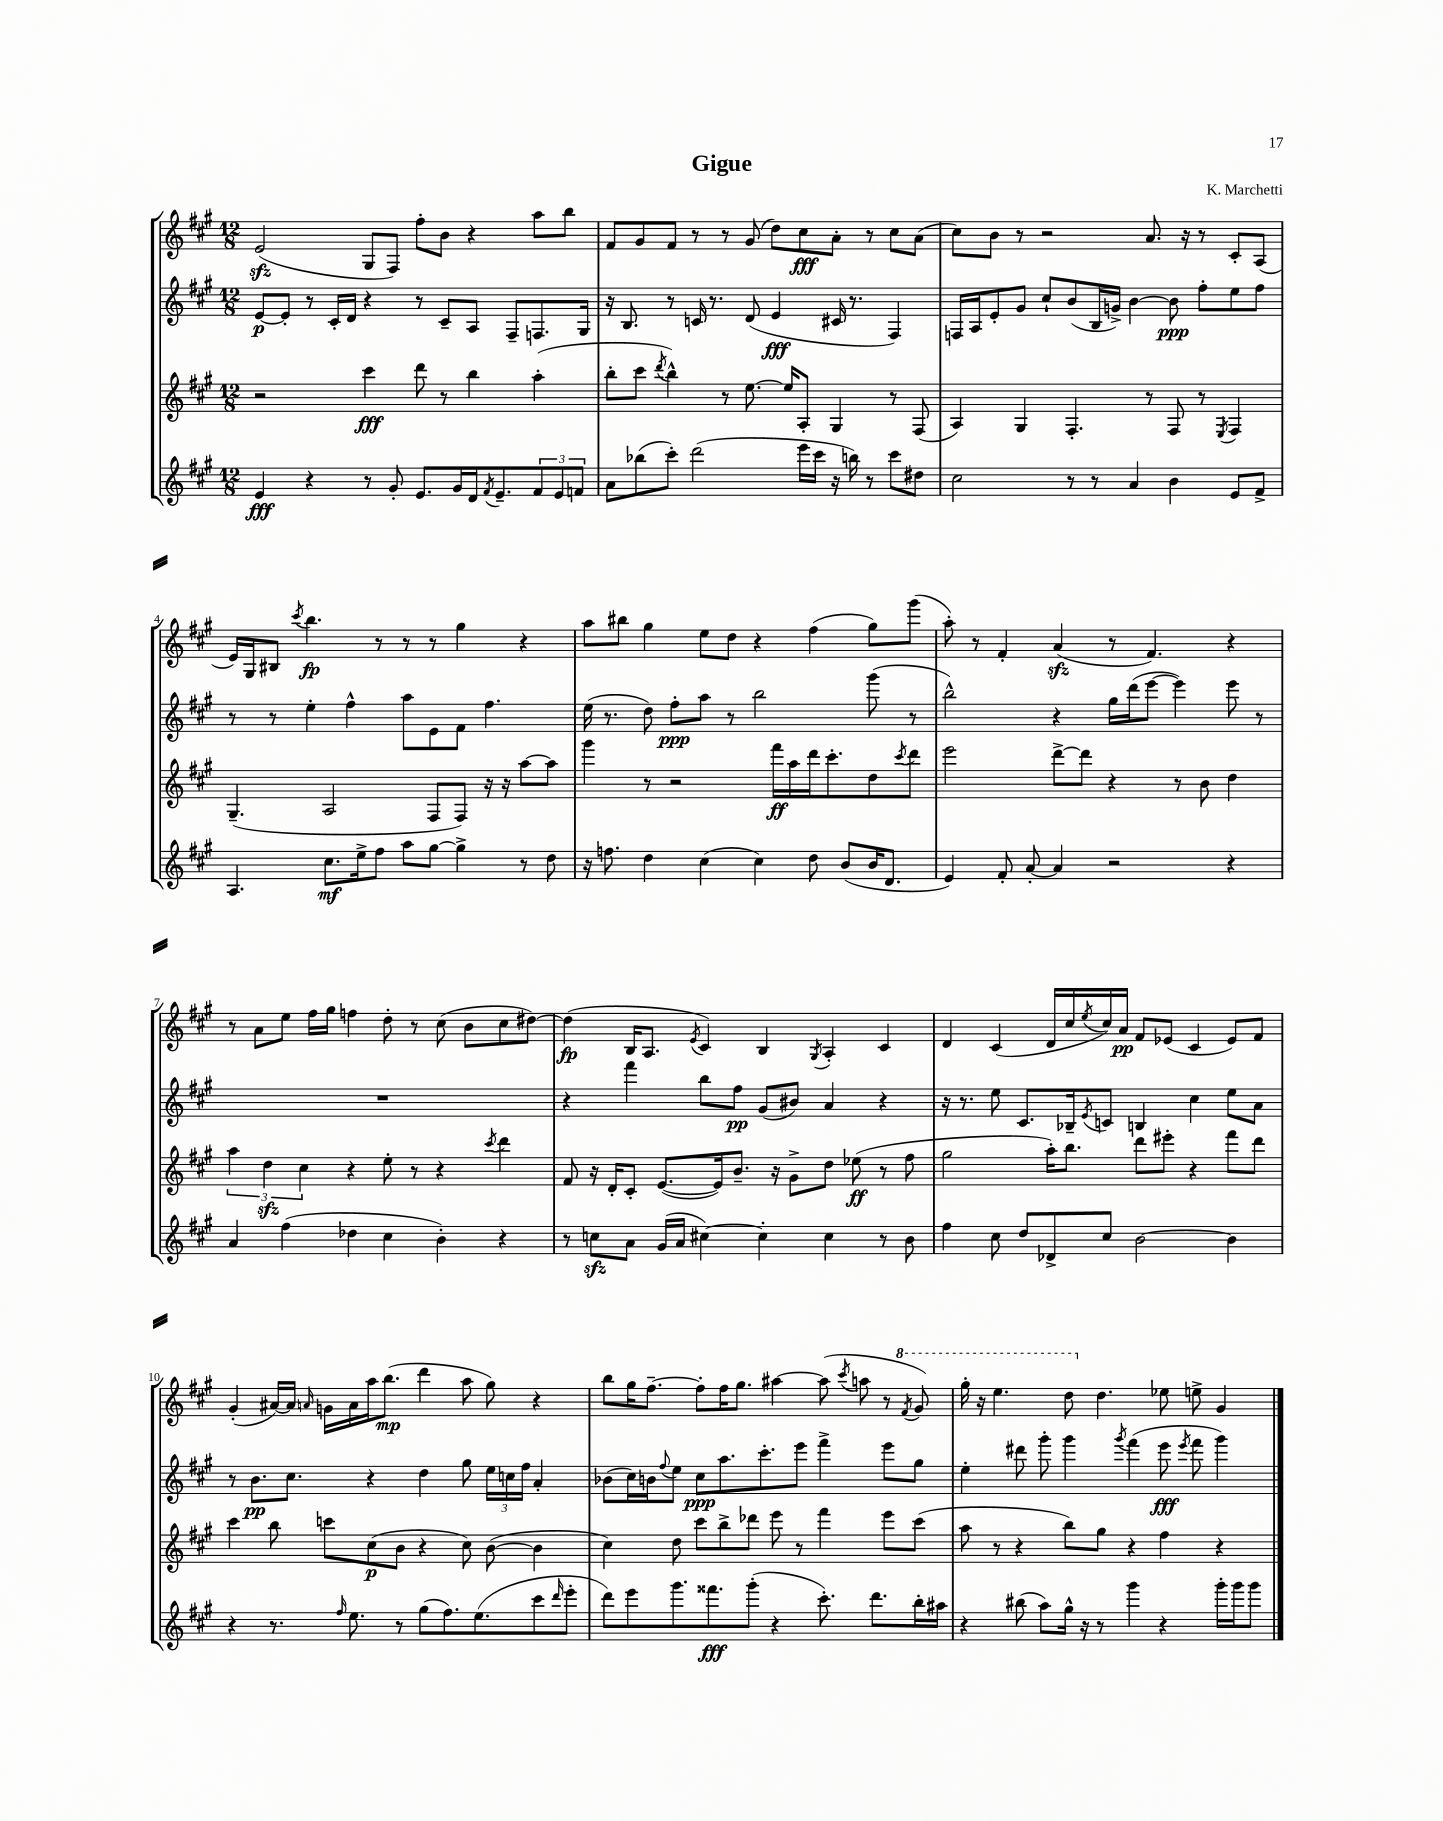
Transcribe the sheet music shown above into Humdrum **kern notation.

**kern	**kern	**kern	**kern
*staff4	*staff3	*staff2	*staff1
*clefG2	*clefG2	*clefG2	*clefG2
*k[f#c#g#]	*k[f#c#g#]	*k[f#c#g#]	*k[f#c#g#]
*M12/8	*M12/8	*M12/8	*M12/8
4e	2r	[8e	(2e
.	.	8e']	.
4r	.	8r	.
.	.	16c#'	.
.	.	16d	.
8r	4ccc#	4r	8G#
8g#'	.	.	8F#)
8.e	8ddd	8r	8ff#'
.	8r	8c#~	8b
16g#	.	.	.
16d	4bb	8A	4r
8qf#	.	.	.
8.e~	.	.	.
.	.	8F#~	.
12f#	(4aa'	8.F	8aa
12e	.	.	.
.	.	.	8bb
12f	.	.	.
.	.	16G#	.
=	=	=	=
8a	8bb'	16r	8f#
.	.	8.B	.
(8bb-	8ccc#	.	8g#
.	8qddd	.	.
8ccc#')	4bb^^)	8r	8f#
(2ddd	.	16c	8r
.	.	8.r	.
.	8r	.	8r
.	[8.ee	(8d	(8g#
.	.	4e	8dd)
.	16ee]	.	.
16eee	8A'	.	8cc#
16ccc#	.	.	.
16r	4G#	16c#	8a'
16bb)	.	8.r	.
8r	.	.	8r
8ccc#	8r	4F#)	8cc#
8dd#	(8F#	.	(8a
=	=	=	=
2cc#	4A)	16F	8cc#)
.	.	16A	.
.	.	8e'	8b
.	4G#	8g#	8r
.	.	8cc#`	2r
8r	4.F#'	(8b	.
8r	.	16B	.
.	.	16g^)	.
4a	.	[4b	.
.	8r	.	8.a
4b	8F#	8b]	.
.	.	.	16r
.	8r	8ff#'	8r
.	8qE	.	.
8e	4F#	8ee	8c#'
8f#^	.	8ff#	(8A
=	=	=	=
4.A	(4.G#~	8r	16e)
.	.	.	16G#
.	.	8r	8B#
.	.	.	8qccc#
.	.	4ee'	4.bb
8.cc#	2A	.	.
.	.	4ff#^^	.
16ee^	.	.	.
8ff#	.	.	8r
8aa	.	8aa	8r
[8gg#	8F#	8e	8r
4gg#^]	8F#)	8f#	4gg#
.	16r	4.ff#	.
.	16r	.	.
8r	[8aa	.	4r
8dd	8aa]	.	.
=	=	=	=
16r	4ggg#	(16ee	8aa
8.ff	.	8.r	.
.	.	.	8bb#
4dd	8r	8dd)	4gg#
.	2r	8ff#'	.
(4cc#	.	8aa	8ee
.	.	8r	8dd
4cc#)	.	2bb	4r
.	16fff#	.	.
.	16aa	.	.
8dd	16ddd	.	(4ff#
.	8.ccc#'	.	.
(8b	.	.	.
16b	8dd	(8ggg#	8gg#)
8.d	.	.	.
.	8qccc#	.	.
.	8ddd	8r	(8ggg#
=	=	=	=
4e)	2eee	2bb^^)	8aa')
.	.	.	8r
8f#'	.	.	4f#'
[8a'	.	.	.
4a]	[8ddd^	4r	(4a
.	8ddd]	.	.
2r	4r	16gg#	8r
.	.	(16ddd	.
.	.	[8eee	4.f#)
.	8r	4eee])	.
.	8b	.	.
4r	4dd	8eee	4r
.	.	8r	.
=	=	=	=
4a	6aa	1.r	8r
.	.	.	8a
.	6dd	.	.
(4ff#	.	.	8ee
.	6cc#	.	.
.	.	.	16ff#
.	.	.	16gg#
4dd-	4r	.	4ff
4cc#	8ee'	.	8dd'
.	8r	.	8r
4b')	4r	.	(8cc#
.	.	.	8b
.	8qccc#	.	.
4r	4ddd	.	8cc#
.	.	.	[8dd#)
=	=	=	=
8r	8f#	4r	(4dd#]
8cc	16r	.	.
.	16d'	.	.
8a	8c#'	4fff#	16B
.	.	.	8.A
(16g#	([8.e	.	.
16a	.	.	.
.	.	.	8qe
[4cc#)	.	8bb	4c#)
.	16e])	.	.
.	8.b~	8ff#	.
4cc#']	.	(8g#	4B
.	16r	.	.
.	8g#^	8b#)	.
.	.	.	8qG#
4cc#	8dd	4a	4A'
.	(8ee-	.	.
8r	8r	4r	4c#
8b	8ff#	.	.
=	=	=	=
4ff#	2gg#	16r	4d
.	.	8.r	.
8cc#	.	8ee	(4c#
8dd	.	8.c#	.
8d-^	16aa')	.	16d
.	8.bb	16B-~	16cc#
.	.	8qe	8qee
8cc#	.	8c	16cc#)
.	.	.	16a
[2b	8ddd	4B	8f#
.	8eee#'	.	(8e-
.	4r	4cc#	4c#
4b]	8fff#	8ee	8e-)
.	8ddd	8a	8f#
=	=	=	=
4r	4ccc#	8r	(4g#'
.	.	8.b	.
8.r	8bb	.	[16a#)
.	.	8.cc#	16a#]
.	.	.	16qqa
.	8ccc	.	16g
16qqff#	.	.	.
8.ee	.	.	16a
.	(8cc#	4r	16aa
.	.	.	(8.bb
8r	8b	.	.
(8gg#	4r	4dd	4ddd
8.ff#)	.	.	.
.	8cc#)	8gg#	8aa
(8.ee	.	.	.
.	([8b	24ee	8gg#)
.	.	24cc	.
.	.	24ff#	.
8ccc#	4b]	4a'	4r
16qqddd	.	.	.
8eee'	.	.	.
=	=	=	=
8ddd)	4cc#)	(8b-	8bb
8eee	.	16cc#)	16gg#
.	.	16b	[8.ff#~
.	.	8qqff#	.
8.ggg#	8dd	8ee	.
.	8ccc#	8cc#	8ff#']
8.fff##	.	.	.
.	8bb^	8.aa	16ff#
.	.	.	8.gg#
(8ggg#'	8ddd-	.	.
.	.	8.ccc#'	.
4r	8eee	.	[4aa#
.	8r	8eee	.
8.ccc#')	4fff#	4fff#^	(8aa#]
.	.	.	8qccc#
.	.	.	8aa
8.ddd	.	.	.
.	8eee	8eee	8r
.	.	.	8qff#
16bb'	(8ccc#	8gg#	8gg#)
16aa#	.	.	.
=	=	=	=
4r	8aa	4ee'	16ggg#'
.	.	.	16r
.	8r	.	4.eee
(8bb#	4r	8ddd#	.
8aa)	.	8ggg#'	.
16gg#^^	8bb)	4ggg#	8ddd
16r	.	.	.
8r	8gg#	.	4.dd
.	.	8qggg#	.
4ggg#	4r	(4fff#	.
4r	4ff#	8eee	8ee-
.	.	8qeee	.
.	.	8fff#	8ee^
16ggg#'	4r	4ggg#)	4g#
16ggg#	.	.	.
8ggg#	.	.	.
==	==	==	==
*-	*-	*-	*-
